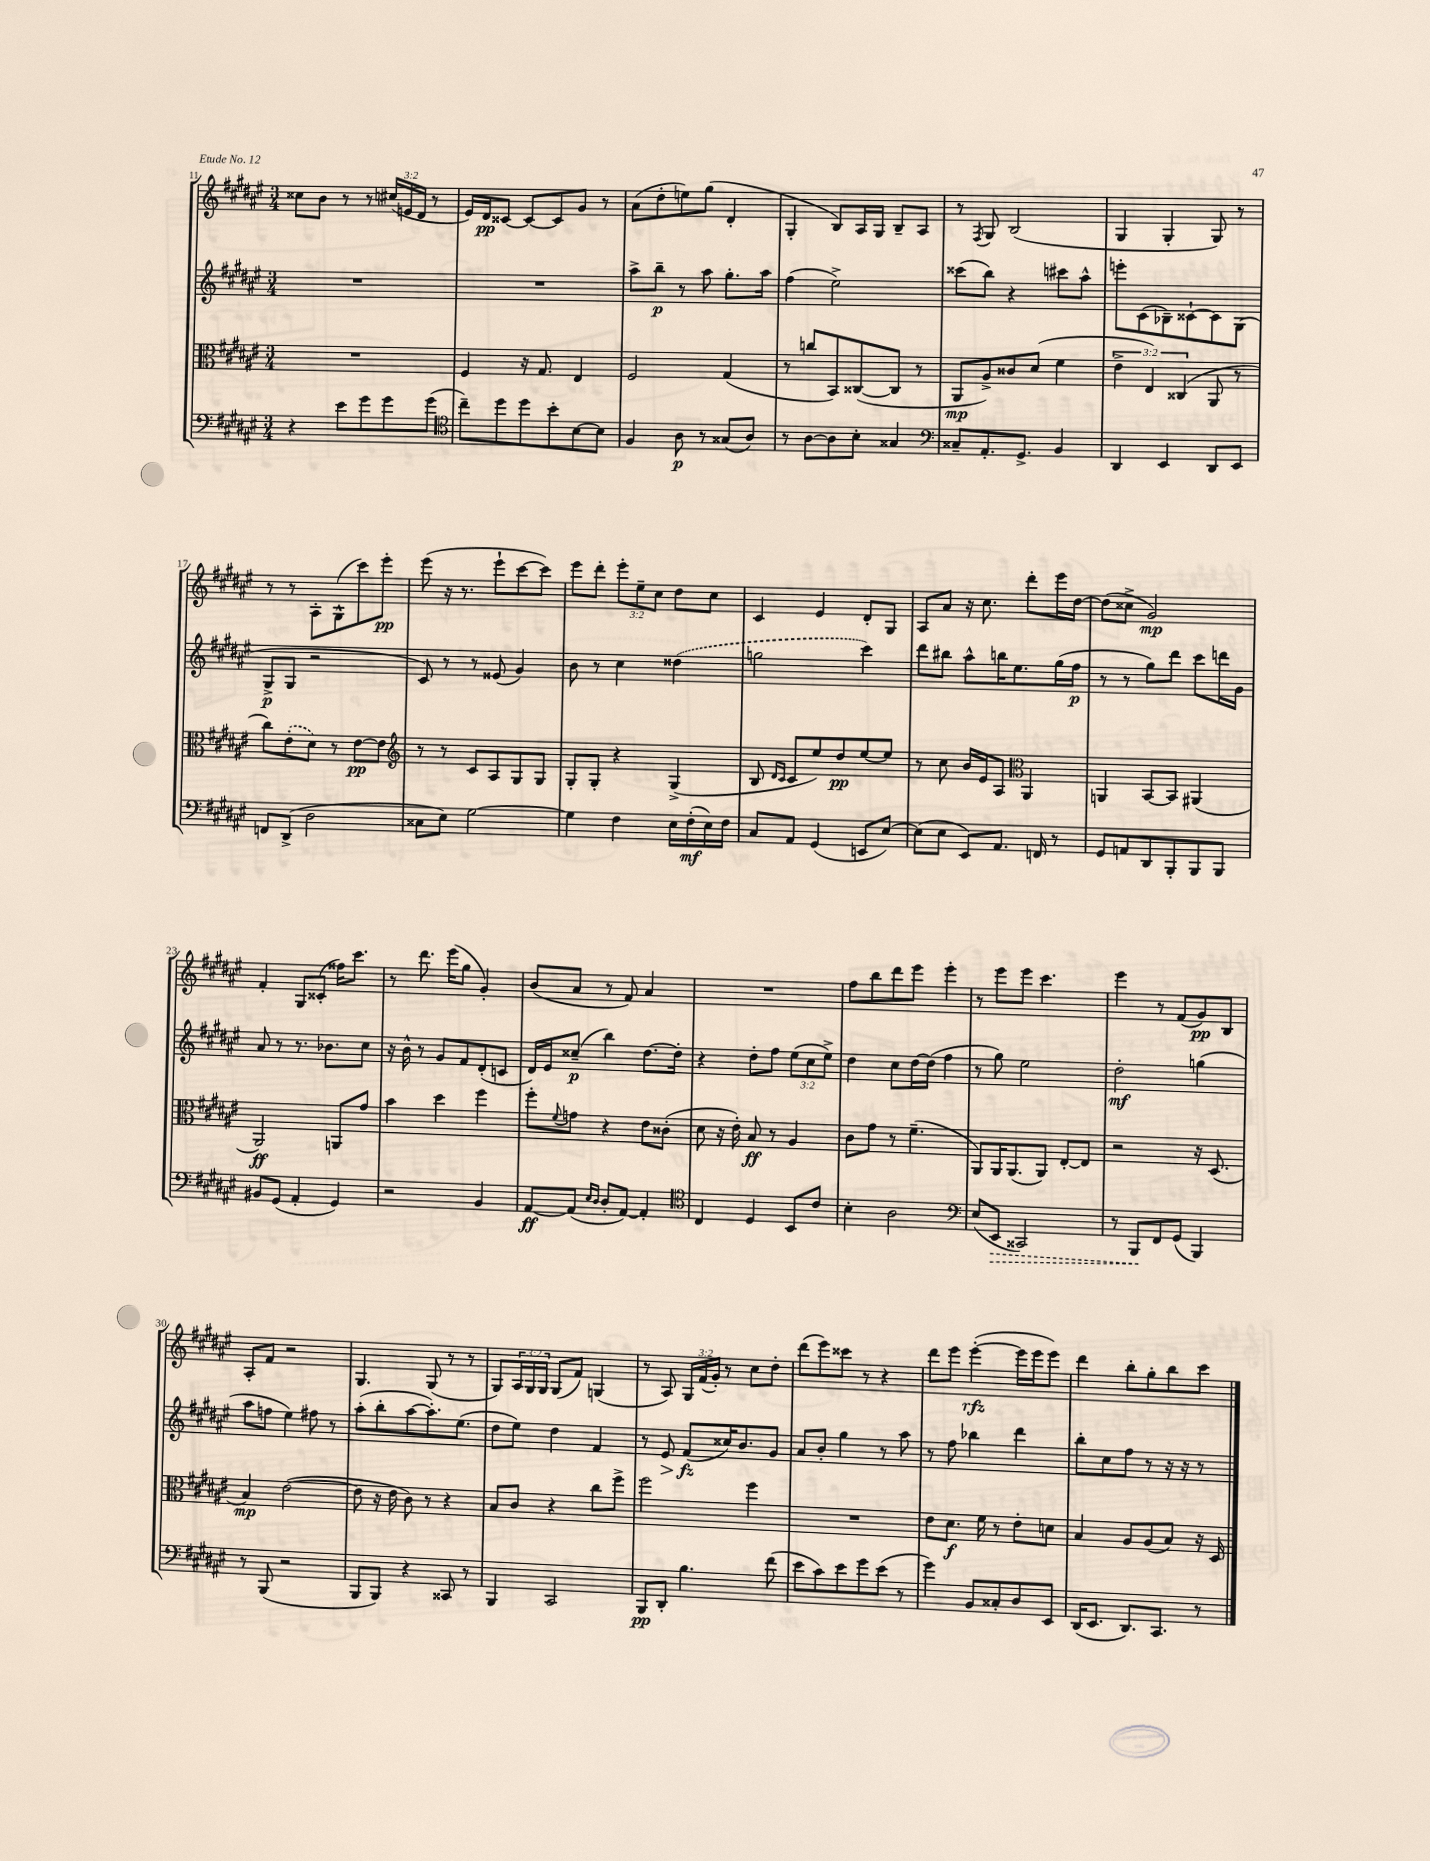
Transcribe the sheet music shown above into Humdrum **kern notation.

**kern	**dynam	**kern	**dynam	**kern	**dynam	**kern	**dynam
*part4	*part4	*part3	*part3	*part2	*part2	*part1	*part1
*staff4	*staff4	*staff3	*staff3	*staff2	*staff2	*staff1	*staff1
*clefF4	*	*clefC3	*	*clefG2	*	*clefG2	*
*k[f#c#g#d#a#e#]	*	*k[f#c#g#d#a#e#]	*	*k[f#c#g#d#a#e#]	*	*k[f#c#g#d#a#e#]	*
*M3/4	*	*M3/4	*	*M3/4	*	*M3/4	*
=11	=11	=11	=11	=11	=11	=11	=11
4r	.	2.r	.	2.r	.	8cc##X\L	.
.	.	.	.	.	.	8b\J	.
8e#\L	.	.	.	.	.	8r	.
8g#\	.	.	.	.	.	8r	.
8g#\	.	.	.	.	.	(24cc#X/LL	.
.	.	.	.	.	.	24en/	.
.	.	.	.	.	.	24d#/JJ	.
(8g#\J	.	.	.	.	.	8r	.
=12	=12	=12	=12	=12	=12	=12	=12
*clefC4	*	*	*	*	*	*	*
8cc#~\L)	.	4F#/	.	2.r	.	16e#/LL)	.
.	.	.	.	.	.	16d#/J	pp
8dd#\	.	.	.	.	.	[8c##X/J	.
8dd#\	.	16r	.	.	.	8c##/L_	.
.	.	8.G#/	.	.	.	.	.
8b'\	.	.	.	.	.	8c##/]	.
[8B\	.	4E#/	.	.	.	8g#/J	.
8B\J]	.	.	.	.	.	8r	.
=13	=13	=13	=13	=13	=13	=13	=13
4F#/	.	2F#/	.	8aa#^\L	.	(8a#\L	.
.	.	.	.	8bb~\J	p	8dd#'\	.
8A#\	p	.	.	8r	.	8een\)	.
8r	.	.	.	8aa#\	.	(8gg#\J	.
(8G##X/L	.	(4G#/	.	8.gg#'\L	.	4d#'/	.
8A#/J)	.	.	.	.	.	.	.
.	.	.	.	16aa#\Jk	.	.	.
=14	=14	=14	=14	=14	=14	=14	=14
8r	.	8r	.	(4ff#\	.	4G#'/	.
[8A#\L	.	8ccn/L	.	.	.	.	.
8A#\]	.	8BB/)	.	2ee#^\)	.	8B/L)	.
8B'\J	.	([8C##X/	.	.	.	16A#/L	.
.	.	.	.	.	.	16G#/JJ	.
4G##X/	.	8C##/J]	.	.	.	8B~/L	.
.	.	8r	.	.	.	8A#/J	.
=15	=15	=15	=15	=15	=15	=15	=15
*clefF4	*	*	*	*	*	*	*
8C##X~/L	.	8AA#/L	mp	(8ccc##X\L	.	8r	.
.	.	.	.	.	.	8qF#/	.
8.AA#'/	.	8A#^/)	.	8bb\J)	.	8G#/	.
.	.	8c##X/	.	4r	.	(2B/	.
8.GG#^/J	.	.	.	.	.	.	.
.	.	(8d#/J	.	.	.	.	.
4BB/	.	4f#\	.	8ccc#X\L	.	.	.
.	.	.	.	8aa#^^\J	.	.	.
=16	=16	=16	=16	=16	=16	=16	=16
4DD#/	.	6e#^\	.	8eeen'\L	.	4G#/	.
.	.	.	.	(8c#\	.	.	.
.	.	6E#/)	.	.	.	.	.
4EE#/	.	.	.	8B-X~\)	.	4G#'/	.
.	.	(6C##X/	.	.	.	.	.
.	.	.	.	[8c##X`\	.	.	.
8DD#/L	.	8AA#/	.	8c##\]	.	8G#/)	.
8EE#/J	.	8r	.	(8G#\J	.	8r	.
!!LO:LB:g=z
=17	=17	=17	=17	=17	=17	=17	=17
8FFn/L	.	8cc#\L)	.	8G#^/L	p	8r	.
(8DD#^/J	.	(8e#'\	.	8G#/J	.	8r	.
2D#\	.	8d#\J)	.	2r	.	8A#'\L	.
.	.	8r	.	.	.	(8G#^^\	.
.	.	[8e#\L	pp	.	.	8ccc#\)	.
.	.	8e#\J]	.	.	.	8eee#'\J	pp
=18	=18	=18	=18	=18	=18	=18	=18
*	*	*clefG2	*	*	*	*	*
8C##X\L	.	8r	.	8c#/)	.	(8eee#\	.
8E#\J)	.	8r	.	8r	.	16r	.
.	.	.	.	.	.	8.r	.
[2G#\	.	8c#/L	.	8r	.	.	.
.	.	8A#/	.	(8e##X/	.	8eee#`\L	.
.	.	8G#/	.	4g#/)	.	[8ccc#\	.
.	.	8G#/J	.	.	.	8ccc#\J])	.
=19	=19	=19	=19	=19	=19	=19	=19
4G#\]	.	8G#'/L	.	8b\	.	8eee#\L	.
.	.	8G#'/J	.	8r	.	8ddd#'\J	.
4F#\	.	4r	.	4cc#\	.	12eee#'\L	.
.	.	.	.	.	.	12ee#~\	.
.	.	.	.	.	.	12cc#\J	.
16E#\LL	.	(4G#^/	.	(4dd##X\	.	8dd#\L	.
(16F#'\	mf	.	.	.	.	.	.
16E#\)	.	.	.	.	.	8cc#\J	.
16F#\JJ	.	.	.	.	.	.	.
=20	=20	=20	=20	=20	=20	=20	=20
8C#/L	.	8B/	.	2ggn\	.	4c#/	.
.	.	16qqd#/LL	.	.	.	.	.
.	.	16qqc#/JJ	.	.	.	.	.
8AA#/J	.	8c#/L	.	.	.	.	.
(4GG#/	.	8ee#/)	.	.	.	4e#/	.
.	.	8dd#/	pp	.	.	.	.
8EEn/L	.	[8ee#/	.	4ccc#\)	.	8d#'/L	.
[8E#/J)	.	8ee#/J]	.	.	.	8G#/J	.
=21	=21	=21	=21	=21	=21	=21	=21
(8E#\L]	.	8r	.	8ddd#\L	.	8A#/L	.
8E#\J	.	8cc#\	.	8bb#X\J	.	8a#/J	.
8EE#/L)	.	16b/LL	.	8aa#^^\L	.	16r	.
.	.	16e#/J	.	.	.	8.cc#\	.
8.AA#/J	.	8A#/J	.	16bbn\K	.	.	.
.	.	.	.	8.ee#\	.	.	.
*	*	*clefC3	*	*	*	*	*
.	.	4AA#/	.	.	.	8ddd#'\L	.
16FFn/	.	.	.	.	.	.	.
8r	.	.	.	(16gg#\L	.	16eee#\L	.
.	.	.	.	16ff#\JJ	p	[16dd#\JJ	.
=22	=22	=22	=22	=22	=22	=22	=22
8GG#/L	.	4AAn/	.	8r	.	(8dd#\L]	.
8AAn/	.	.	.	8r	.	8cc##X^\J	.
8DD#/	.	[8BB/L	.	8gg#\L)	.	2g#/)	mp
8BBB'/	.	8BB/J]	.	8ddd#\J	.	.	.
8BBB/	.	(4AA#X/	.	8ccc#\L	.	.	.
8BBB/J	.	.	.	16dddn\L	.	.	.
.	.	.	.	16g#\JJ	.	.	.
!!LO:LB:g=z
=23	=23	=23	=23	=23	=23	=23	=23
8BB#X/L	.	2AA#/)	ff	8a#/	.	4f#'/	.
(8GG#/J	.	.	.	8r	.	.	.
4AA#'/	.	.	.	8.r	.	8G#/L	.
.	.	.	.	.	.	(8c##X'/J	.
.	.	.	.	8.b-X\L	.	.	.
4GG#/)	.	8AAn/L	.	.	.	16ff##X\KL)	.
.	.	.	.	.	.	8.ccc#\J	.
.	.	8g#/J	.	8cc#\J	.	.	.
=24	=24	=24	=24	=24	=24	=24	=24
2r	.	4b\	.	16r	.	8r	.
.	.	.	.	16b^^\	.	.	.
.	.	.	.	8r	.	8.ddd#\	.
.	.	4dd#\	.	8g#/L	.	.	.
.	.	.	.	.	.	(16eee#\KL	.
.	.	.	.	8f#/	.	8gg#\J	.
4BB/	.	4ff#\	.	(8d#'/	.	4g#'/)	.
.	.	.	.	8cn/J	.	.	.
=25	=25	=25	=25	=25	=25	=25	=25
[8AA#/L	ff	8ff#'\L	.	16d#/LL)	.	(8b/L	.
.	.	.	.	16e#/J	.	.	.
.	.	8qqf#/	.	.	.	.	.
(8AA#/J]	.	8gn\J	.	(8cc##X~/J	p	8a#/J	.
16qqE#/LL	.	.	.	.	.	.	.
16qqD#/JJ	.	.	.	.	.	.	.
8D#'/L	.	4r	.	4bb\)	.	8r	.
[8AA#/J)	.	.	.	.	.	8f#/)	.
4AA#'/]	.	8e#\L	.	[8.dd#\L	.	4a#/	.
.	.	(8c##X'\J	.	.	.	.	.
.	.	.	.	16dd#'\Jk]	.	.	.
=26	=26	=26	=26	=26	=26	=26	=26
*clefC4	*	*	*	*	*	*	*
4C#/	.	8d#\	.	4r	.	2.r	.
.	.	16r	.	.	.	.	.
.	.	16e#'\)	.	.	.	.	.
4D#/	.	8B/	ff	8dd#'\L	.	.	.
.	.	8r	.	8ff#\J	.	.	.
8BB/L	.	4A#/	.	(12ee#\L	.	.	.
.	.	.	.	12cc#\	.	.	.
8c#/J	.	.	.	.	.	.	.
.	.	.	.	12ee#^\J)	.	.	.
=27	=27	=27	=27	=27	=27	=27	=27
4B'\	.	8c#\L	.	4dd#\	.	8ff#\L	.
.	.	8g#\J	.	.	.	8bb\	.
2A#\	.	8r	.	8cc#\L	.	8ddd#\	.
.	.	(4.f#~\	.	[16dd#\L	.	8eee#\J	.
.	.	.	.	(16dd#\JJ]	.	.	.
.	.	.	.	4ff#\	.	4eee#'\	.
=28	=28	=28	=28	=28	=28	=28	=28
*clefF4	*	*	*	*	*	*	*
(8E#/L	.	8AA#/L)	.	8r	.	8r	.
!	!LO:HP:b	!	!	!	!	!	!
8EE#/J	>	16AA#/K	.	8gg#\)	.	8eee#\L	.
.	.	(8.AA#/	.	.	.	.	.
2CC##X/)	.	.	.	2ee#\	.	8eee#\J	.
.	.	8AA#/J)	.	.	.	4.ccc#\	.
.	.	[8E#'/L	.	.	.	.	.
.	.	8E#/J]	.	.	.	.	.
=29	=29	=29	=29	=29	=29	=29	=29
8r	.	2r	.	2dd#'\	mf	4eee#\	.
8BBB/L	.	.	.	.	.	.	.
8FF#/	]	.	.	.	.	8r	.
(8GG#/J	.	.	.	.	.	(8f#/L	.
4BBB/)	.	16r	.	(4ggn\	.	8g#/)	pp
.	.	(8.D#/	.	.	.	.	.
.	.	.	.	.	.	8B/J	.
!!LO:LB:g=z
=30	=30	=30	=30	=30	=30	=30	=30
8r	.	4B/)	mp	8aa#\L	.	8A#'/L	.
(8BBB/	.	.	.	8ffn\J	.	8f#/J	.
2r	.	([2e#\	.	4ee#\)	.	2r	.
.	.	.	.	8ff#X\	.	.	.
.	.	.	.	8r	.	.	.
=31	=31	=31	=31	=31	=31	=31	=31
8BBB/L	.	8e#\]	.	(8aa#'\L	.	4.G#/	.
8BBB/J)	.	16r	.	8bb'\	.	.	.
.	.	16e#\	.	.	.	.	.
4r	.	8c#\)	.	[8aa#\	.	.	.
.	.	8r	.	8.aa#'\])	.	(8G#/	.
8CC##X/	.	4r	.	.	.	8r	.
.	.	.	.	(8.ee#\J	.	.	.
8r	.	.	.	.	.	8r	.
=32	=32	=32	=32	=32	=32	=32	=32
4BBB/	.	8B/L	.	8dd#\L	.	8G#/L)	.
.	.	8c#/J	.	8ee#\J)	.	24A#/L	.
.	.	.	.	.	.	24G#/	.
.	.	.	.	.	.	24G#/JJ	.
2CC#/	.	4r	.	4dd#\	.	(8G#/L	.
.	.	.	.	.	.	8f#/J)	.
.	.	8cc#\L	.	4f#/	.	(4Gn/	.
.	.	8ff#^\J	.	.	.	.	.
=33	=33	=33	=33	=33	=33	=33	=33
8BBB/L	pp	2ff#\	.	8r	.	8r	.
!	!	!	!	!	!LO:HP:b	!	!
8DD#'/J	.	.	.	8e#/	>	8A#/)	.
4.B\	.	.	.	(8f#/L	fz	24G#/LL	.
.	.	.	.	.	.	(24f#/	.
.	.	.	.	.	.	24g#'/JJ)	.
.	.	.	.	16cc##X/K)	]	8r	.
.	.	.	.	8.b/	.	.	.
.	.	4ff#\	.	.	.	8cc#\L	.
(8f#\	.	.	.	8g#/J	.	8dd#'\J	.
=34	=34	=34	=34	=34	=34	=34	=34
8e#\L	.	2.r	.	8a#/L	.	(8ddd#\L	.
8c#\)	.	.	.	8b'/J	.	8eee#\)	.
8e#\	.	.	.	4gg#\	.	8ccc##X\J	.
8g#\	.	.	.	.	.	8r	.
(8e#\J	.	.	.	8r	.	4r	.
8r	.	.	.	8aa#\	.	.	.
=35	=35	=35	=35	=35	=35	=35	=35
4g#\)	.	8e#\L	.	8r	.	8ddd#\L	.
.	.	8.d#\J	f	8ff#\	.	8eee#\J	.
8BB/L	.	.	.	4bb-X\	.	([4eee#'\	rfz
.	.	16f#\	.	.	.	.	.
8C##X'/	.	8r	.	.	.	.	.
8D#/	.	8e#'\L	.	4ddd#\	.	16eee#\LL]	.
.	.	.	.	.	.	16eee#\J	.
8EE#/J	.	8dn\J	.	.	.	8eee#\J)	.
=36	=36	=36	=36	=36	=36	=36	=36
(16DD#/KL	.	4B/	.	8bb'\L	.	4ddd#\	.
8.EE#/J	.	.	.	.	.	.	.
.	.	.	.	8cc#\	.	.	.
8.DD#/L)	.	8A#/L	.	8ff#\J	.	8bb'\L	.
.	.	(8A#/	.	8r	.	8gg#'\	.
8.CC#/J	.	.	.	.	.	.	.
.	.	8B/J)	.	16r	.	8bb\	.
.	.	.	.	16r	.	.	.
8r	.	16r	.	8r	.	8ccc#\J	.
.	.	16D#/	.	.	.	.	.
==	==	==	==	==	==	==	==
*-	*-	*-	*-	*-	*-	*-	*-
